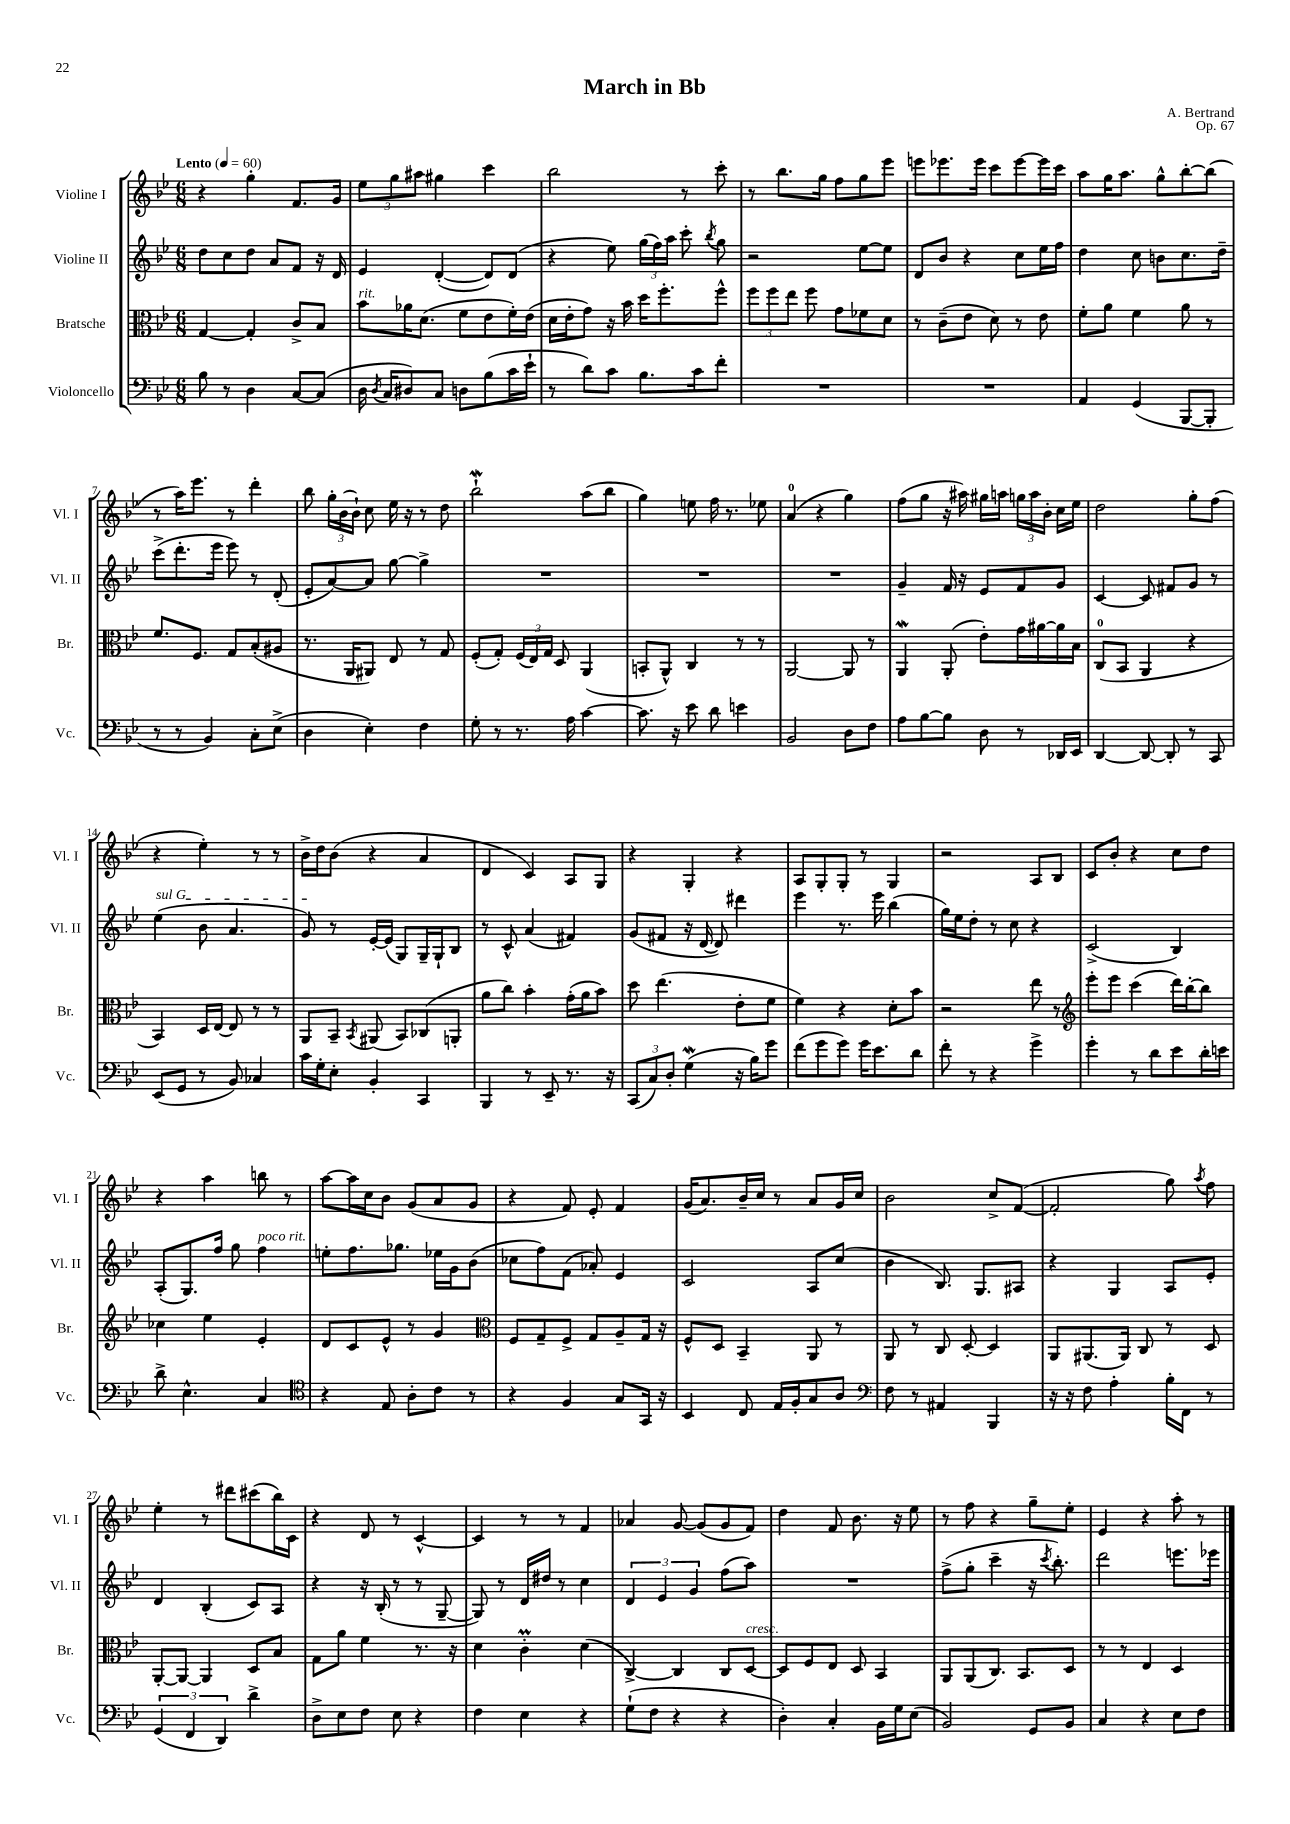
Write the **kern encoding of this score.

**kern	**kern	**kern	**kern
*staff4	*staff3	*staff2	*staff1
*clefF4	*clefC3	*clefG2	*clefG2
*k[b-e-]	*k[b-e-]	*k[b-e-]	*k[b-e-]
*M6/8	*M6/8	*M6/8	*M6/8
*MM60	*MM60	*MM60	*MM60
8B-\	[4G/	8dd\L	4r
8r	.	8cc\	.
4D\	4G'/]	8dd\J	4gg'\
.	.	8a/L	.
[8C/L	8c^/L	8f/J	8.f/L
(8C/]J	8B-/J	16r	.
.	.	16d/	16g/Jk
=	=	=	=
16D\	8b-\L	4e-/	12ee-\L
8qD/	.	.	.
16C/LK	.	.	.
.	.	.	12gg\
8D#/)	16a-\K	.	.
.	.	.	12aa#\J
.	(8.d\J	.	.
8C/J	.	([4d'/	4gg#\
8D\L	8f\L	.	.
(8B-\	8e-\	8d/]L)	4ccc\
16c\L	16f'\L)	(8d/J	.
16e-`\JJ	(16e-\JJ	.	.
=	=	=	=
8r	16d\LL	4r	2bb-\
.	16e-'\J	.	.
8d\L)	8g\J)	.	.
8c\J	16r	8ee-\)	.
.	16b-\	.	.
8.B-\L	16dd\LK	(24gg\LL	.
.	.	24ff\)	.
.	8.ff'\	.	.
.	.	24aa\JJ	.
.	.	8ccc'\	8r
16c\k	.	.	.
.	.	8qbb-/	.
8f'\J	8ff^^\J	8gg\	8ccc'\
=	=	=	=
2.r	12ff\L	2r	8r
.	12ff\	.	.
.	.	.	8.bb-\L
.	12ee-\J	.	.
.	8ff\	.	.
.	.	.	16gg\Jk
.	8g\L	.	8ff\L
.	8f-\	[8ee-\L	8gg\
.	8d\J	8ee-\]J	8eee-\J
=	=	=	=
2.r	8r	8d/L	8eee\L
.	(8c~\L	8b-/J	8.eee-\
.	8e-\J	4r	.
.	.	.	16eee-\Jk
.	8d\)	.	8ccc\L
.	8r	8cc\L	[8eee-\
.	8e-\	16ee-\L	16eee-\]L
.	.	16ff\JJ	16ccc\JJ
=	=	=	=
4AA/	8f'\L	4dd\	8aa\L
.	8a\J	.	16gg\K
.	.	.	8.aa\J
(4GG/	4f\	8cc\	.
.	.	8b\L	8gg^^\L
[8BBB-/L	8a\	8.cc\	[8bb-'\
8BBB-'/]J	8r	.	(8bb-\]J
.	.	16dd~\Jk	.
=	=	=	=
8r	8.f/L	(8ccc^\L	8r
8r	.	8.ddd'\	16aa\LK)
.	8.F/J	.	8.eee-\J
4BB-/)	.	.	.
.	.	16eee-\Jk	.
.	8G/L	8eee-\)	8r
8C'\L	(8B-'/	8r	4ddd'\
(8E-^\J	8A#/J	(8d'/	.
=	=	=	=
4D\	8.r	8e-'/L	8bb-\
.	.	[8a/)	24gg'\LL
.	.	.	(24b-\
.	16AA/LK	.	.
.	.	.	24b-`\JJ)
4E-'\)	8AA#/J)	8a/]J	8cc\
.	8E-/	[8gg\	16ee-\
.	.	.	16r
4F\	8r	4gg^\]	8r
.	8G/	.	8dd\
=	=	=	=
8G'\	(8F'/L	2.r	2bb-`\
8r	8G'/J)	.	.
8.r	(24F/LL	.	.
.	24E-/)	.	.
.	24G/JJ	.	.
.	8D/	.	.
16A\	.	.	.
[4c\	(4AA/	.	(8aa\L
.	.	.	8bb-\J
=	=	=	=
8.c\]	8BB'/L	2.r	4gg\)
.	8AA^^/J)	.	.
16r	.	.	.
8e-\	4C/	.	8ee\
8d\	.	.	16ff\
.	.	.	8.r
4e\	8r	.	.
.	8r	.	8ee-\
=	=	=	=
2BB-/	[2AA/	2.r	(4a/
.	.	.	4r
8D\L	8AA/]	.	4gg\)
8F\J	8r	.	.
=	=	=	=
8A\L	4AA/	4g~/	(8ff\L
[8B-\	.	.	8gg\J
8B-\]J	(8AA'/	16f/	16r
.	.	16r	16aa#\)
8D\	8e-'\L)	8e-/L	16gg#\LL
.	.	.	16aa\JJ
8r	16g\L	8f/	24gg\LL
.	.	.	24aa\
.	[16a#\	.	.
.	.	.	24b-'\JJ
16DD-/LL	16a#\]	8g/J	16cc\LL
16EE-/JJ	16B-\JJ	.	16ee-\JJ
=	=	=	=
[4DD/	(8C/L	[4c/	2dd\
.	8BB-/J	.	.
8DD/_	4AA/	8c/]	.
8DD'/]	.	8f#/L	.
8r	4r	8g/J	8gg'\L
8CC/	.	8r	(8ff\J
=	=	=	=
(8EE-/L	4BB-/)	(4ee-\	4r
8GG/J	.	.	.
8r	16D/LL	8b-\	4ee-'\)
.	[16E-/JJ	.	.
8BB-/)	8E-/]	4.a/	.
4C-/	8r	.	8r
.	8r	.	8r
=	=	=	=
16c\LL	8AA/L	8g/)	16b-^\LL
16G'\J	.	.	16dd\J
8E-'\J	8BB-~/J	8r	(8b-\J
.	8qBB-/	.	.
4BB-'/	(8AA#/	[16e-'/LL	4r
.	.	(16e-/]JJ	.
.	8BB-/L)	8G/L)	.
4CC/	(8C-/	16G~/L	4a/
.	.	16G`/J	.
.	8AA'/J	8B-/J	.
=	=	=	=
4BBB-/	8a\L	8r	4d/
.	8cc\J)	8c^^/	.
8r	4b-'\	(4a/	4c/)
8EE-~/	.	.	.
8.r	(16g'\LL	4f#/)	8A/L
.	16a\J	.	.
.	8b-\J)	.	8G/J
16r	.	.	.
=	=	=	=
(12CC/L	8dd\	(8g/L	4r
12C/)	.	.	.
.	(4.ee-\	8f#/J	.
12D'/J	.	.	.
(4G\	.	16r	4G'/
.	.	[16d/	.
.	.	8d/])	.
16r	8e-'\L	4ddd#\	4r
16B-\LK)	.	.	.
8g\J	8f\J	.	.
=	=	=	=
(8f\L	4f\)	4eee-\	8A/L
8g\	.	.	8G'/
8g\J)	4r	8.r	8G'/J
16g\LK	.	.	8r
8.e-\	.	16eee-\	.
.	8d'\L	(4bb-\	4G/
8d\J	8b-\J	.	.
=	=	=	=
8f'\	2r	16gg\LL)	2r
.	.	16ee-\J	.
8r	.	8dd'\J	.
4r	.	8r	.
.	.	8cc\	.
4g^\	8ee-\	4r	8A/L
.	8r	.	8B-/J
=	=	=	=
*	*clefG2	*	*
4g'\	8eee-'\L	(2c^/	8c/L
.	8eee-\J	.	8b-'/J
8r	(4ccc\	.	4r
8d\L	.	.	.
8e-\	16ddd\LL)	4B-/)	8cc\L
.	[16bb-'\J	.	.
16d'\L	8bb-\]J	.	8dd\J
16e\JJ	.	.	.
=	=	=	=
8d^\	4cc-\	(8A'/L	4r
4.E-^^\	.	8.G/)	.
.	4ee-\	.	4aa\
.	.	16ff/Jk	.
.	.	8gg\	.
4C/	4e-'/	4ff\	8bb\
.	.	.	8r
=	=	=	=
*clefC4	*	*	*
4r	8d/L	8ee'\L	[8aa\L
.	8c/	8.ff\	16aa\]L
.	.	.	16cc\J
8E-/	8e-^^/J	.	8b-\J
.	.	8.gg-\J	.
8A'\L	8r	.	(8g/L
8c\J	4g/	16ee-\LL	8a/
.	.	16g\J	.
8r	.	(8b-\J	8g/J
=	=	=	=
*	*clefC3	*	*
4r	8F/L	8cc-\L	4r
.	8G~/	8ff\)	.
4F/	8F^/J	(8f\J	8f/)
.	8G/L	8a-'/)	8e-'/
8G/L	8A~/	4e-/	4f/
16GG/Jk	16G/Jk	.	.
16r	16r	.	.
=	=	=	=
4BB-/	8F^^/L	2c/	(16g/LK
.	.	.	8.a/)
.	8D/J	.	.
8C/	4BB-~/	.	16b-~/L
.	.	.	16cc/JJ
16E-/LL	.	.	8r
16F'/J	.	.	.
8G/	8AA/	8A/L	8a/L
8A/J	8r	(8cc/J	16g/L
.	.	.	16cc/JJ
=	=	=	=
*clefF4	*	*	*
8F\	8AA/	4b-\	2b-\
8r	8r	.	.
4AA#/	8C/	8.B-/)	.
.	[8D'/	.	.
.	.	8.G/L	.
4BBB-/	4D/]	.	8cc^/L
.	.	8A#/J	([8f/J
=	=	=	=
16r	8AA/L	4r	2f'/]
16r	.	.	.
8F\	(8.AA#/	.	.
4A'\	.	4G/	.
.	16AA#/Jk)	.	.
.	8C/	.	.
16B-'\LL	8r	8A/L	8gg\)
16FF\JJ	.	.	.
.	.	.	8qaa/
8r	8D/	8e-'/J	8ff\
=	=	=	=
(6GG/	[8AA'/L	4d/	4ee-'\
.	8AA/_J	.	.
6FF/	.	.	.
.	4AA/]	(4B-'/	8r
6DD/)	.	.	.
.	.	.	8ddd#\L
4d^\	8D/L	8c/L)	(8ccc#\
.	8B-/J	8A/J	16bb-\L)
.	.	.	16c\JJ
=	=	=	=
8D^\L	8G\L	4r	4r
8E-\	8a\J	.	.
8F\J	4f\	16r	8d/
.	.	(16B-'/	.
8E-\	.	8r	8r
4r	8.r	8r	[4c^^/
.	.	[8G~/	.
.	16r	.	.
=	=	=	=
4F\	4d\	8G/])	4c/]
.	.	8r	.
4E-\	4c'\	16d/LL	8r
.	.	16dd#/JJ	.
.	.	8r	8r
4r	(4d\	4cc\	4f/
=	=	=	=
(8G`\L	[4C^/)	6d/	4a-/
8F\J	.	.	.
.	.	6e-/	.
4r	4C/]	.	[8g/
.	.	6g/	.
.	.	.	(8g/]L
4r	8C/L	(8ff\L	8g/
.	[8D/J	8aa\J)	8f/J)
=	=	=	=
4D'\)	8D/]L	2.r	4dd\
.	8F/	.	.
4C'/	8E-/J	.	8f/
.	8D/	.	8.b-\
16BB-\LL	4BB-/	.	.
16G\J	.	.	16r
(8E-\J	.	.	8ee-\
=	=	=	=
2BB-/)	8AA/L	(8ff^\L	8r
.	(8AA/	8gg'\J	8ff\
.	8.C/J)	4ccc~\	4r
.	8.BB-/L	.	.
8GG/L	.	16r	8gg~\L
.	.	8qccc/	.
.	.	8.bb-'\)	.
8BB-/J	8D/J	.	8ee-'\J
=	=	=	=
4C/	8r	2ddd\	4e-/
.	8r	.	.
4r	4E-/	.	4r
8E-\L	4D/	8.eee\L	8aa'\
8F\J	.	.	8r
.	.	16eee-\Jk	.
==	==	==	==
*-	*-	*-	*-
